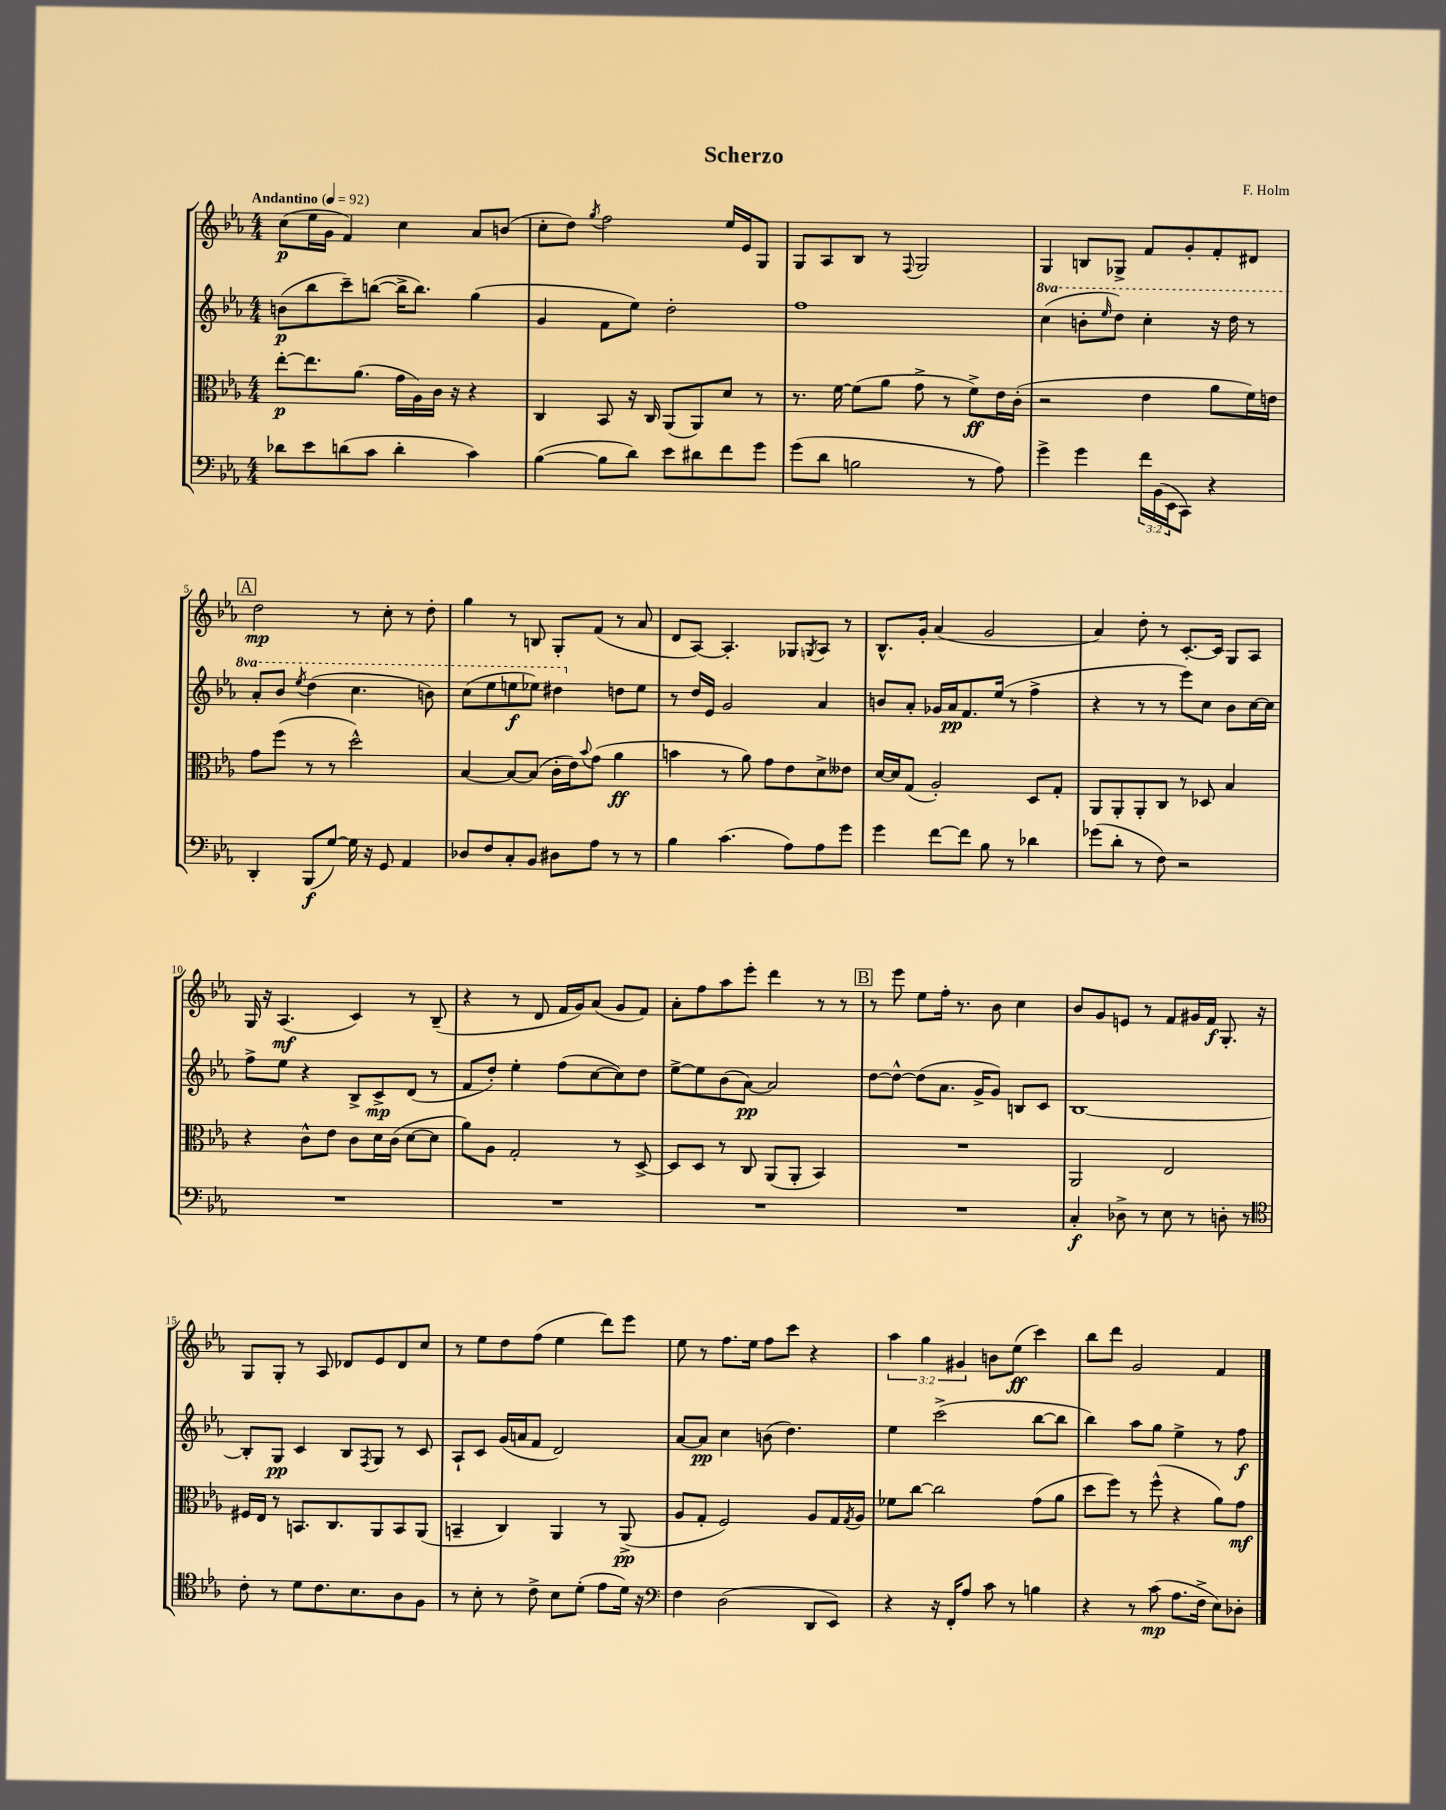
\header { title = "Scherzo" composer = "F. Holm" }
<<
\new StaffGroup <<
\new Staff = "s0" {
    \clef treble \key ees \major \numericTimeSignature \time 4/4 \override Staff.TupletNumber.text = #tuplet-number::calc-fraction-text \tempo "Andantino" 4 = 92
    c''8\p( ees''16 g'16 f'4) c''4 aes'8 b'8( |
    c''8-. d''8) \acciaccatura { g''8 } f''2 ees''16 ees'16 g8 |
    g8 aes8 bes8 r8 \appoggiatura { f8 } g2 |
    g4 b8 ges8-> f'8 g'8-. f'8-. dis'8 |
    \mark \markup { \box "A" } d''2\mp r8 c''8-. r8 d''8-. |
    g''4 r8 b8 g8-. f'8( r8 aes'8 |
    d'8 aes8~) aes4.-. ges8 \acciaccatura { g8 } aes8 r8 |
    bes8.-^ g'16-. aes'4( g'2 |
    aes'4) d''8-. r8 c'8.~-. c'16 g8 aes8 |
    g16 r16 aes4.\mf( c'4) r8 bes8--( |
    r4 r8 d'8 f'16 g'16) aes'8( g'8 f'8) |
    aes'8-. f''8 aes''8 ees'''8-. d'''4 r8 r8 |
    \mark \markup { \box "B" } r8 ees'''8 ees''8 f''16-. r8. bes'8 c''4 |
    bes'8 g'8 e'8 r8 f'8 gis'16 f'16\f g8.-. r16 |
    g8 g8-. r8 aes8 des'8 ees'8 des'8 c''8 |
    r8 ees''8 d''8 f''8( ees''4 d'''8) ees'''8 |
    ees''8 r8 f''8. ees''16 f''8 c'''8 r4 |
    \tuplet 3/2 { aes''4 g''4 gis'4 } b'8 ees''8\ff( c'''4) |
    bes''8 d'''8 g'2 f'4 \bar "|." |
}
\new Staff = "s1" {
    \clef treble \key ees \major \numericTimeSignature \time 4/4 \set Staff.ottavationMarkups = #ottavation-simple-ordinals
    b'8\p( bes''8 c'''8--) b''8~( b''16-> b''8.) g''4( |
    g'4 f'8 ees''8) d''2-. |
    f''1 |
    \ottava #1 c'''4( b''8-. \grace { ees'''16 } d'''8) c'''4-. r16 d'''16 r8 |
    \mark \markup { \box "A" } aes''8-. bes''8 \acciaccatura { ees'''8 } d'''4( c'''4. b''8) |
    c'''8( ees'''8 e'''8\f ees'''8) dis'''4 \ottava #0 d''!8 ees''8 |
    r8 d''16 ees'16 g'2 aes'4 |
    b'8 aes'8-. ges'16 aes'16\pp f'8. ees''16( r8 f''4-> |
    r4 r8 r8 ees'''8) c''8 bes'8 c''16~ c''16 |
    f''8-> ees''8 r4 bes8-> c'8->\mp d'8( r8 |
    f'8 d''8-.) ees''4-. f''8( c''8~ c''8) d''8 |
    ees''8~-> ees''8 bes'8( aes'8~\pp) aes'2 |
    \mark \markup { \box "B" } d''8~ d''8~-^ d''8( aes'8. g'16-> g'8) b8 c'8 |
    bes1~ |
    bes8-. g8\pp c'4 bes8 \acciaccatura { f8 } g8 r8 c'8 |
    aes8-! c'8 g'16( a'16 f'8 d'2) |
    aes'8~ aes'8\pp c''4 b'8( d''4.) |
    ees''4 c'''2->( bes''8~ bes''8 |
    bes''4) aes''8 g''8 ees''4-> r8 f''8\f \bar "|." |
}
\new Staff = "s2" {
    \clef alto \key ees \major \numericTimeSignature \time 4/4
    ees''8~-.\p ees''8. aes'8.( g'16 aes16) c'16 r16 r4 |
    c4 bes,8 r16 c16 aes,8( aes,8) d'8 r8 |
    r8. f'16~ f'8( aes'8 g'8-> r8 f'8->\ff) ees'16 c'16-.( |
    r2 ees'4 aes'8 f'16) e'16 |
    \mark \markup { \box "A" } g'8 f''8( r8 r8 d''2-^) |
    bes4~ bes8~ bes8( c'16-. ees'16) \appoggiatura { bes'8 } g'8( aes'4\ff |
    b'4 r8 aes'8) g'8 ees'8 d'8-> eeses'8 |
    d'16~ d'16 g8( aes2-.) d8 g8-. |
    aes,8 aes,8-. aes,8-. c8 r8 des8 bes4 |
    r4 c'8-^ ees'8 c'8 d'16 c'16( d'8~ d'8 |
    aes'8) aes8 g2-. r8 d8~-> |
    d8 d8 r8 c8 aes,8( aes,8-. bes,4) |
    \mark \markup { \box "B" } R1 |
    aes,2 ees2 |
    fis16 ees16 r8 b,8. c8. aes,8 b,8 aes,8( |
    b,4-- c4) aes,4 r8 aes,8->\pp( |
    aes8 g8-. f2) aes8 g16 \acciaccatura { g8 } aes16 |
    fes'8 c''8~ c''2 g'8( aes'8 |
    d''8 f''8) r8 f''8-^( r4 aes'8) g'8\mf \bar "|." |
}
\new Staff = "s3" {
    \clef bass \key ees \major \numericTimeSignature \time 4/4 \override Staff.TupletNumber.text = #tuplet-number::calc-fraction-text
    des'8 ees'8 d'8( c'8 d'4-. c'4) |
    bes4~( bes8 d'8) ees'8 dis'8 f'8 g'8 |
    g'8( d'8 b2 r8 aes8) |
    g'4-> g'4 \tuplet 3/2 { f'16 bes,16( ees,16 } c,8) r4 |
    \mark \markup { \box "A" } d,4-. bes,,8\f( g8~) g16 r16 g,8 aes,4 |
    des8 f8 c8-. bes,8 dis8 aes8 r8 r8 |
    bes4 c'4.( aes8) aes8 g'8 |
    g'4 f'8~ f'8 bes8 r8 des'4 |
    ges'8( d'8-. r8 f8) r2 |
    R1 |
    R1 |
    R1 |
    \mark \markup { \box "B" } R1 |
    c4-.\f des8-> r8 ees8 r8 d8-. r8 |
    \clef tenor c'8-. r8 d'8 c'8. bes8. aes8 f8 |
    r8 bes8-. r8 c'8-> bes8 d'8-.( ees'8 d'16) r16 |
    \clef bass f4 d2( d,8 ees,8) |
    r4 r16 f,16-. aes8 c'8 r8 b4 |
    r4 r8 c'8\mp( aes8. f16-> ees8) des8-. \bar "|." |
}
>>
>>
